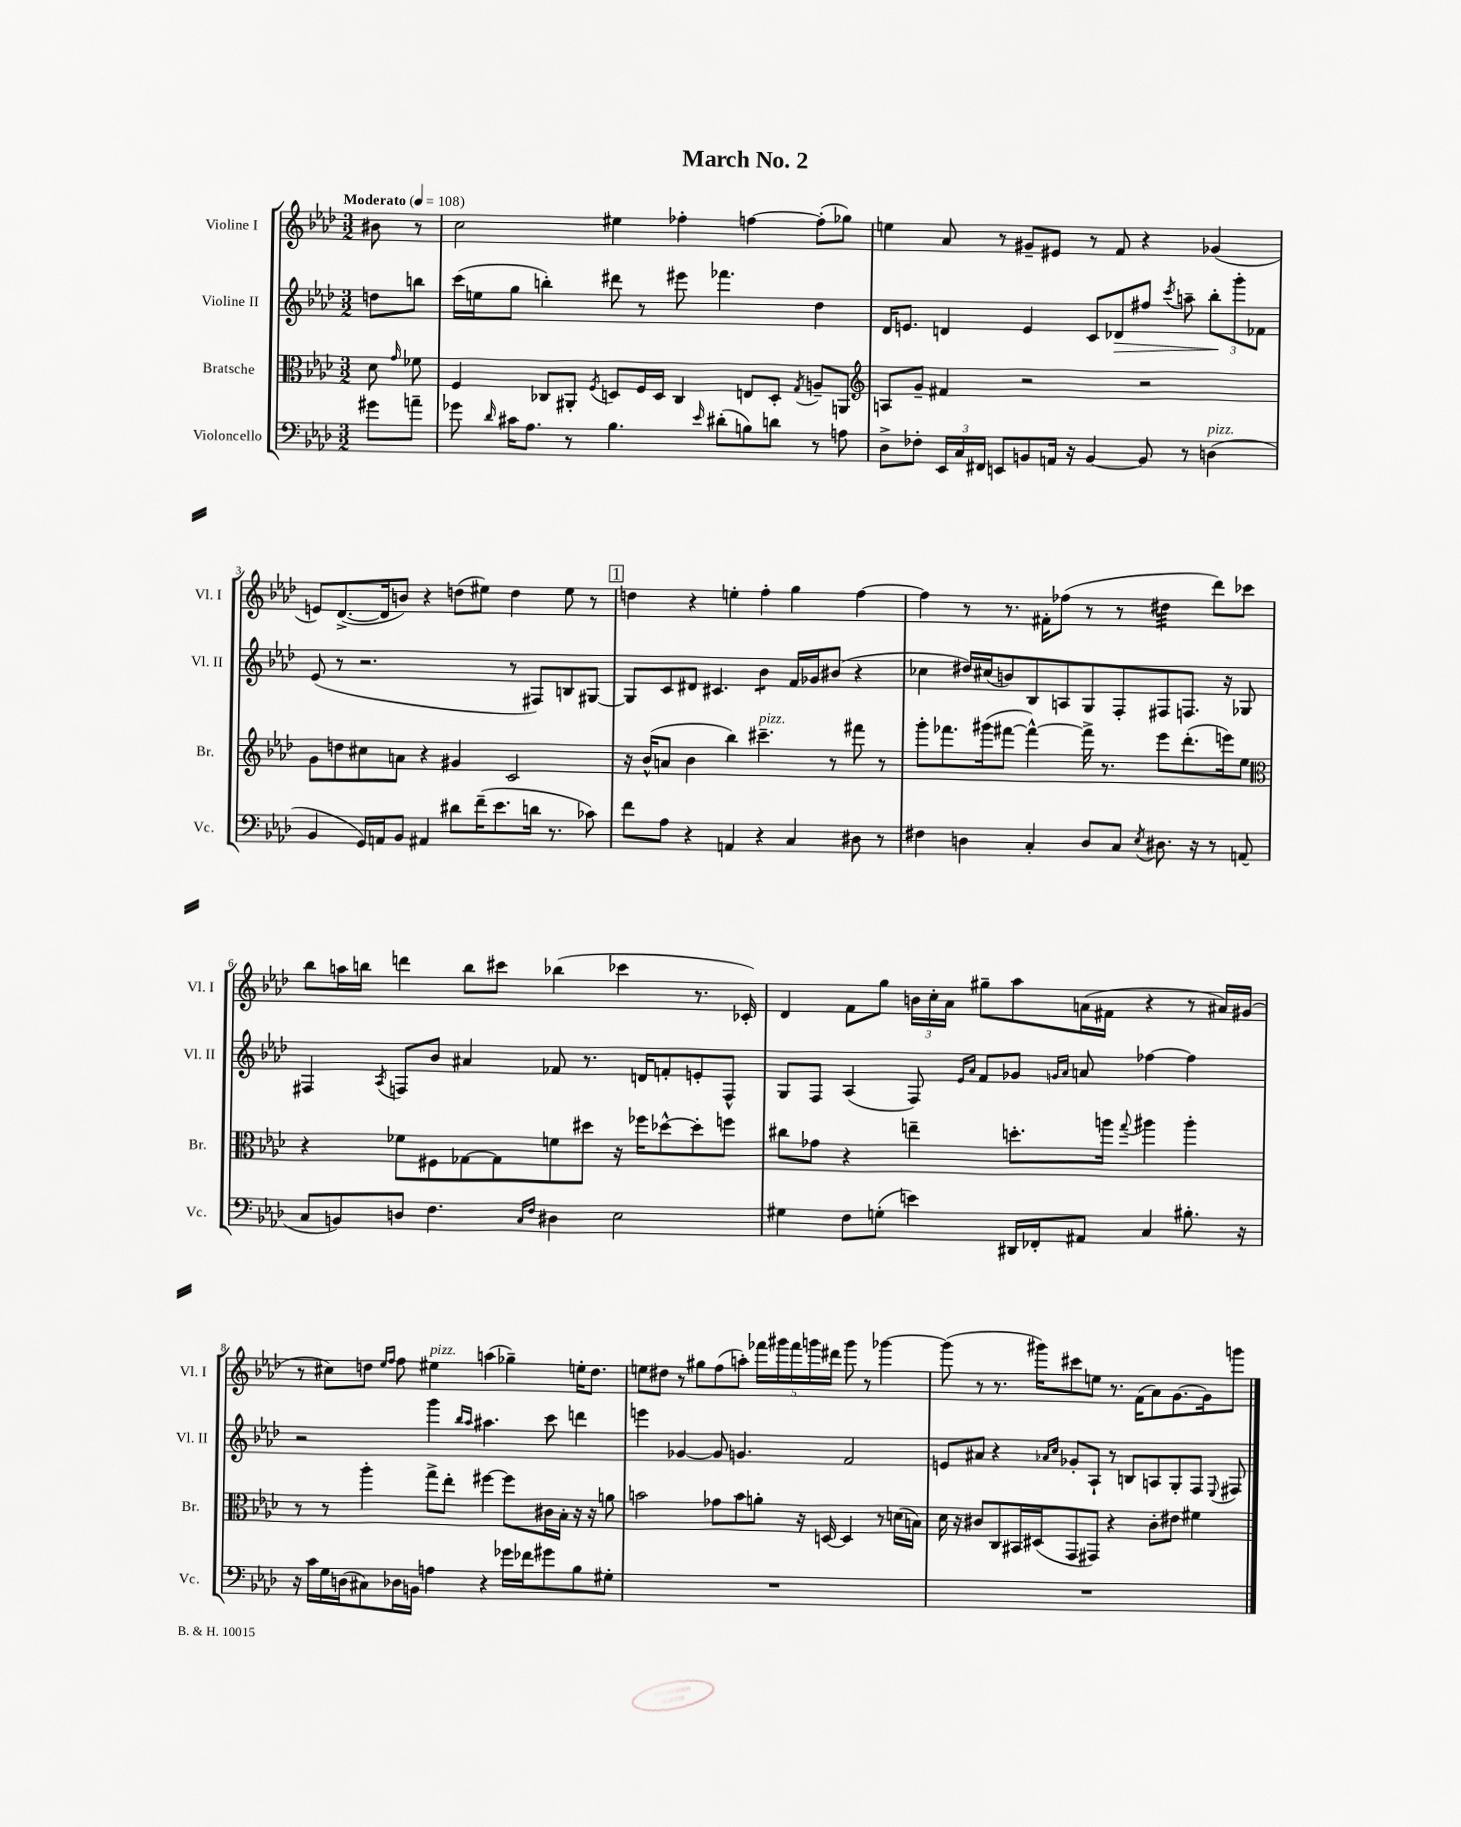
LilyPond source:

\header { title = "March No. 2" }
<<
\new StaffGroup <<
\new Staff = "s0" \with { instrumentName = "Violine I" shortInstrumentName = "Vl. I" } {
    \clef treble \key aes \major \numericTimeSignature \time 3/2 \partial 4 \tempo "Moderato" 4 = 108
    \autoBeamOff bis'8 r8 |
    c''2 eis''4 fes''4-. f''4~ f''8[-.( ges''8]) |
    e''4 aes'8 r8 gis'8[-- eis'8] r8 f'8 r4 ges'4( |
    e'8[) des'8.~->( des'16 b'8]) r4 d''8[( eis''8]) d''4 eis''8 r8 |
    \mark \markup { \box "1" } d''4 r4 e''4-. f''4-. g''4 f''4~ |
    f''4 r8 r8. fis'16[-. fes''8]( r8 r8 dis''4:32 des'''8[) ces'''8] |
    bes''8[ a''16 b''16] d'''4 b''8[ cis'''8] bes''4( ces'''4 r8. ces'16-.) |
    des'4 f'8[ g''8] \tuplet 3/2 { b'16[ c''16-. aes'16] } gis''8[-- aes''8 a'16( fis'16] r4 r8 ais'16[) gis'16]( |
    r8 cis''8[) d''8] \grace { ees''16[ f''16] } f''8 eis''4^\markup { \italic "pizz." } a''4( ges''4--) e''16[-. d''8.] |
    e''8[ dis''8] r8 gis''8[ f''8( a''8]-.) \tuplet 5/4 { fes'''16[ gis'''16 fes'''16 g'''16 dis'''16] } g'''8 r8 ges'''4~ |
    ges'''8( r8 r8. gis'''16[) cis'''8 e''8] r8. f'16[( aes'8) g'8.~ g'16 g'''8] \bar "|." |
}
\new Staff = "s1" \with { instrumentName = "Violine II" shortInstrumentName = "Vl. II" } {
    \clef treble \key aes \major \numericTimeSignature \time 3/2 \partial 4
    \autoBeamOff d''8[ b''8] |
    c'''16[( e''16 g''8] b''4-.) dis'''8 r8 eis'''8 fes'''4. des''4 |
    des'16[ e'8.] d'4 e'4 c'8[ des'8\> fis''8] \acciaccatura { c'''8 } a''8-- \tuplet 3/2 { bes''8[-.\! g'''8-. fes'8] } |
    ees'8( r8 r2. r8 fis8[) b8 gis8]~ |
    \mark \markup { \box "1" } gis8[ c'8 dis'8] cis'4. bes'4:8 f'16[ ges'16 bis'8]( r4 |
    ces''4 dis''16[) cis''16( b'8) bes8 a8 g8 f8-. fis8 f8.] r16 ges8 |
    fis4 \acciaccatura { aes8 } f8[ bes'8] ais'4 fes'8 r8. d'16[ f'8-. e'8-. f8]-^ |
    g8[ f8] aes4( f8) \grace { ees'16[ aes'16] } f'8[ ges'8] \grace { g'16[ aes'16] } a'8 fes''4~ fes''4 |
    r2 g'''4 \grace { bes''16[ aes''16] } ais''4. c'''8 d'''4 |
    e'''4 ges'4~ ges'8 g'4. f'2 |
    e'8[ ais'8] r4 \grace { aes'16[ c''16] } ges'8[-. aes8]-! r8 b8[ a8 g8-. f8] \appoggiatura { ees8 } fis8 \bar "|." |
}
\new Staff = "s2" \with { instrumentName = "Bratsche" shortInstrumentName = "Br." } {
    \clef alto \key aes \major \numericTimeSignature \time 3/2 \partial 4
    \autoBeamOff des'8 \grace { g'16 } fes'8 |
    f4 ces8[ ais,8]-. \acciaccatura { f8 } d8[ f16 d16] ces4 e8[ d8]-. \acciaccatura { g8 } a8[-- a,8] |
    \clef treble a8[ g'8]-- fis'4 r2 r2 |
    g'8[ d''8 cis''8 a'8] r4 gis'4 c'2 |
    \mark \markup { \box "1" } r16 bes'16[-^( a'8] bes'4 bes''4) cis'''4.--^\markup { \italic "pizz." } r8 fis'''8 r8 |
    g'''8[-. fes'''8. gis'''16( fis'''8]~ fis'''4~-^) fis'''16-> r8. ees'''8[ des'''8.-.( e'''16) ees''8] |
    \clef alto r4 fes'8[ fis8 ges8~ ges8 f'8 dis''8] r16 fes''16[ des''8~-^ des''8-. f''8] |
    cis''8[ ges'8] r4 e''4-- d''8.[-. a''16] \appoggiatura { g''8 } ais''4 ais''4-. |
    r8 r8 aes''4-. g''8[-> ees''8]-. fis''4~ fis''8[ cis'16 bes16]-. r16 r16 a'8 |
    b'2 ges'8[ b'8 a'8]-. r16 d16~ d4 r8 d'16[( b16]) |
    des'16 r16 cis'8[ c8 bis,16 dis16( g,8 gis,8]) r4 cis'8[-. eis'8] fis'4 \bar "|." |
}
\new Staff = "s3" \with { instrumentName = "Violoncello" shortInstrumentName = "Vc." } {
    \clef bass \key aes \major \numericTimeSignature \time 3/2 \partial 4
    \autoBeamOff gis'8[ a'8]-- |
    ges'8 \grace { des'16 } cis'16[ aes8.] r8 bes4. \grace { ees'16 } dis'8[-.( b8) d'8] r8 a8 |
    des8[-> fes8]-. \tuplet 3/2 { ees,16[ c16 fis,16] } e,8[ b,8 a,16] r16 b,4~ b,8 r8 d4^\markup { \italic "pizz." }( |
    bes,4 g,16[) a,16 bes,8] ais,4 dis'8[ f'16--( ees'8. d'16] r8. ces'8) |
    \mark \markup { \box "1" } f'8[ aes8] r4 a,4 r4 c4 dis8 r8 |
    fis4 d4 c4-. d8[ c8] \acciaccatura { ees8 } dis8. r16 r8 a,8( |
    c8[ b,8) d8] f4. \grace { c16[ f16] } dis4 ees2 |
    gis4 f8[ g8]-.( e'4) dis,16[ fes,16-. ais,8] c4 bis8.-. r16 |
    r16 c'16[ g16 d16( cis8) des16 b,16] a4 r4 ges'16[ fes'16 gis'8 bes8 gis8]-. |
    R1. |
    R1. \bar "|." |
}
>>
>>
